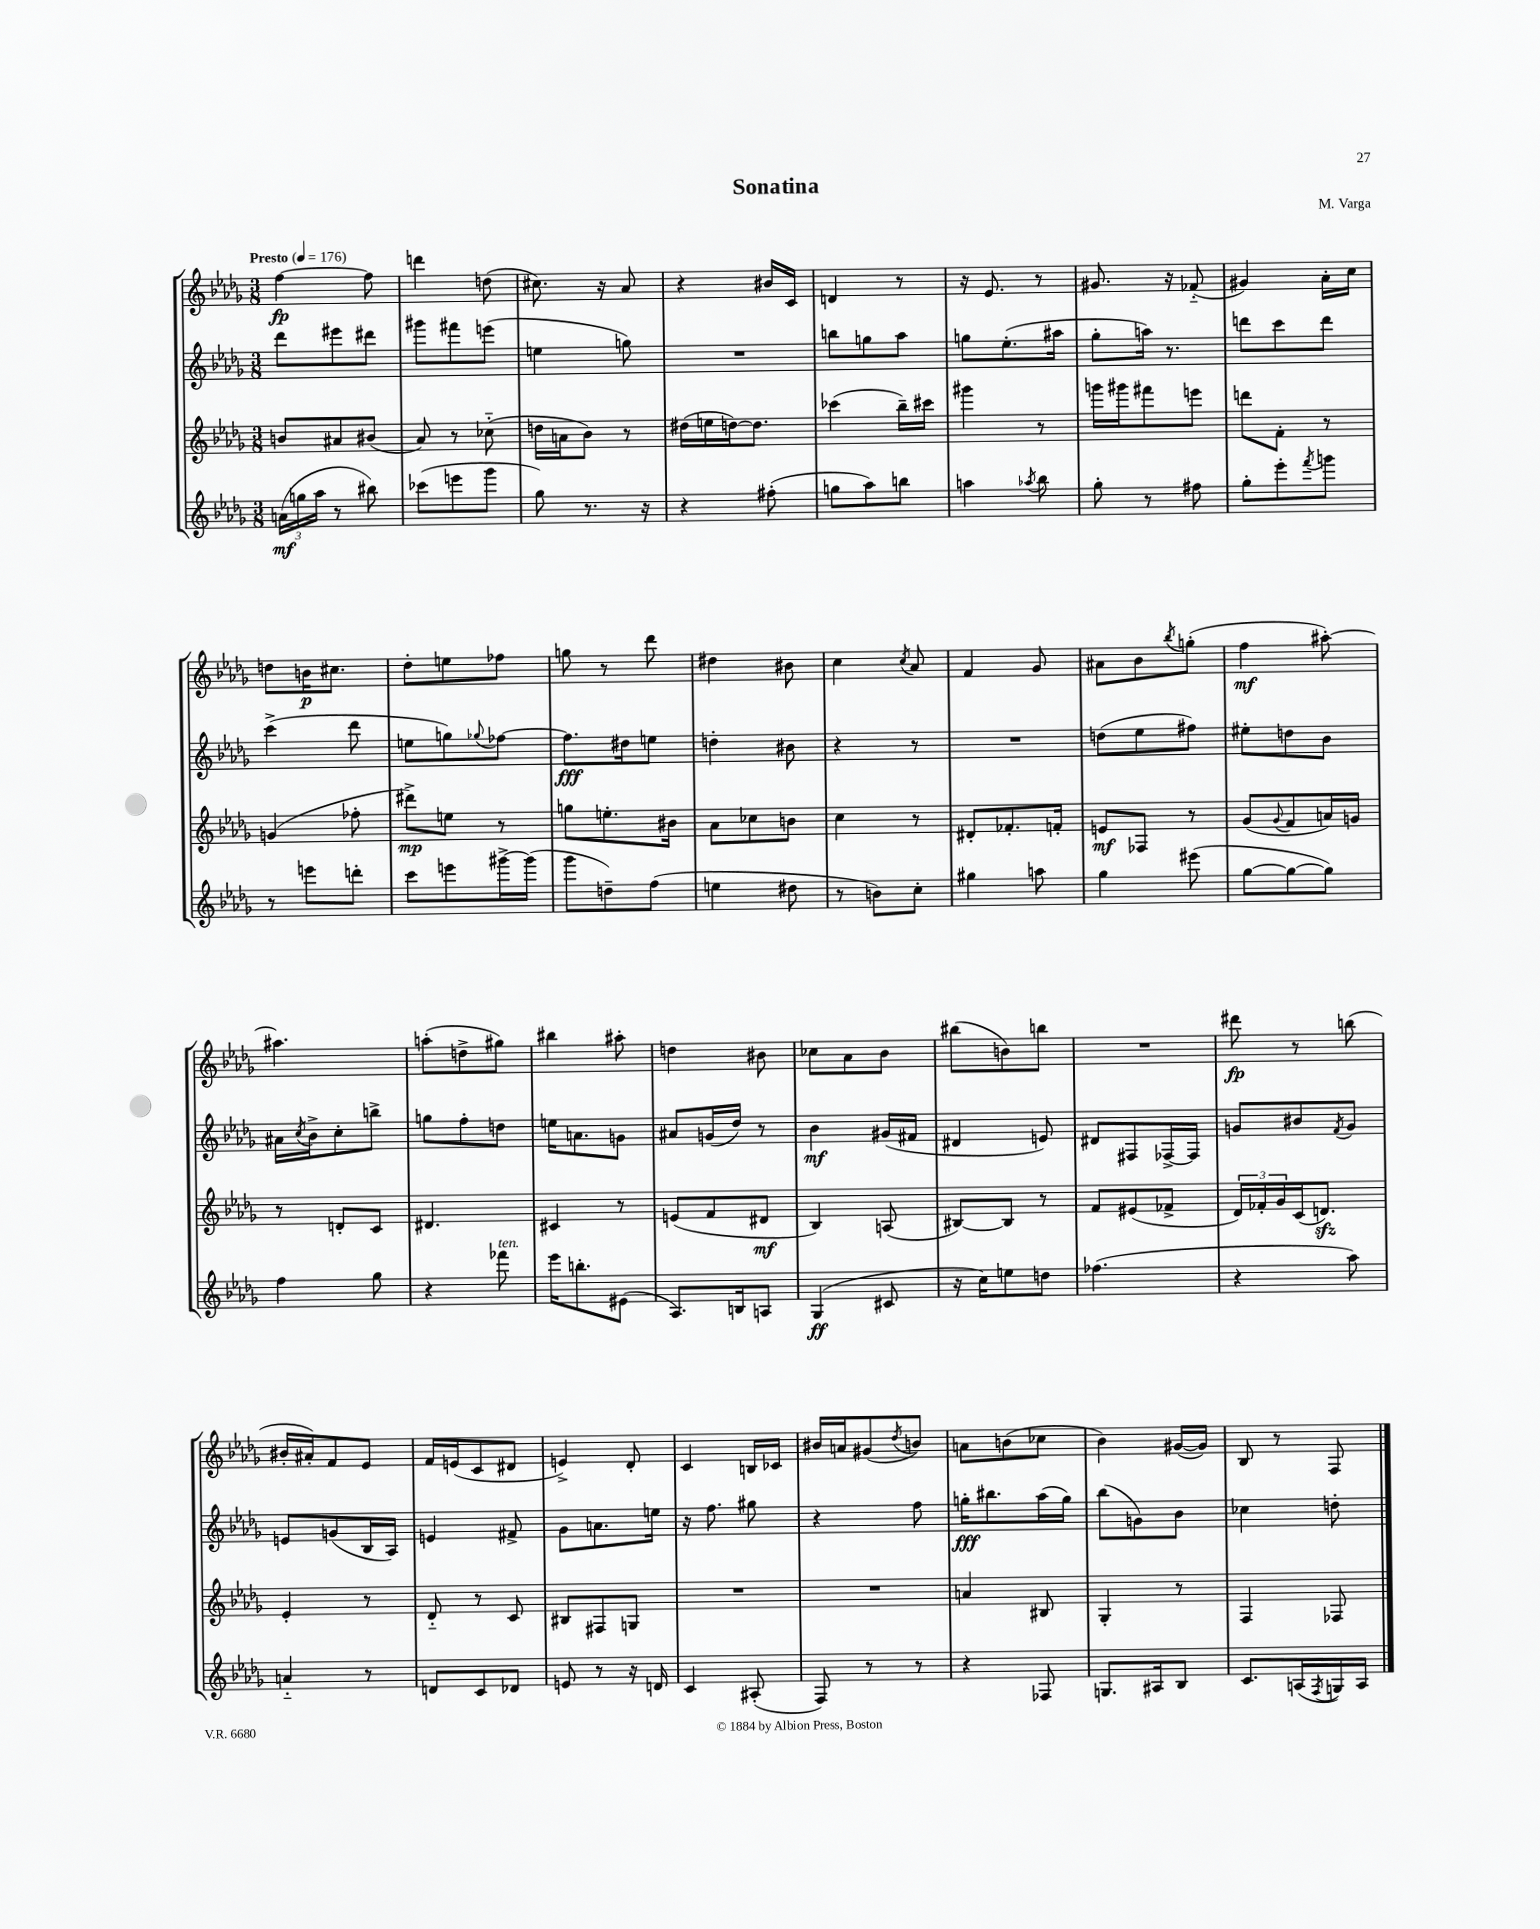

**kern	**dynam	**kern	**dynam	**kern	**dynam	**kern	**dynam
*part4	*part4	*part3	*part3	*part2	*part2	*part1	*part1
*staff4	*staff4	*staff3	*staff3	*staff2	*staff2	*staff1	*staff1
*clefG2	*	*clefG2	*	*clefG2	*	*clefG2	*
*k[b-e-a-d-g-]	*	*k[b-e-a-d-g-]	*	*k[b-e-a-d-g-]	*	*k[b-e-a-d-g-]	*
*M3/8	*	*M3/8	*	*M3/8	*	*M3/8	*
*MM176	*	*MM176	*	*MM176	*	*MM176	*
=1	=1	=1	=1	=1	=1	=1	=1
!	!	!	!	!	!	!LO:TX:a:B:t=Presto	!
(24an\LL	mf	8bn/L	.	8ddd-\L	.	[4ff\	fp
24ggn\	.	.	.	.	.	.	.
24aa-\JJ	.	.	.	.	.	.	.
8r	.	8a#X/	.	8eee#X\	.	.	.
8bb#X\)	.	(8b#X/J	.	8ddd#X\J	.	8ff\]	.
=2	=2	=2	=2	=2	=2	=2	=2
(8ccc-X\L	.	8a-/)	.	8ggg#X\L	.	4dddn\	.
8eeen\	.	8r	.	8fff#X\	.	.	.
8ggg-\J	.	(8cc-X\	.	(8eeen\J	.	(8ddn\	.
=3	=3	=3	=3	=3	=3	=3	=3
8gg-\)	.	16ddn\LL	.	4een\	.	8.cc#X\)	.
.	.	16an\J	.	.	.	.	.
8.r	.	8b-\J)	.	.	.	.	.
.	.	.	.	.	.	16r	.
.	.	8r	.	8ggn\)	.	8a-/	.
16r	.	.	.	.	.	.	.
=4	=4	=4	=4	=4	=4	=4	=4
4r	.	(16dd#X\LL	.	4.r	.	4r	.
.	.	16een\	.	.	.	.	.
.	.	[16ddn\J)	.	.	.	.	.
.	.	8.dd\J]	.	.	.	.	.
(8ff#X'\	.	.	.	.	.	16b#X/LL	.
.	.	.	.	.	.	16c/JJ	.
=5	=5	=5	=5	=5	=5	=5	=5
8ggn\L	.	(4ccc-X\	.	8bbn\L	.	4dn/	.
8aa-\)	.	.	.	8ggn\	.	.	.
8bbn\J	.	16bb-~\LL)	.	8aa-\J	.	8r	.
.	.	16ccc#X\JJ	.	.	.	.	.
=6	=6	=6	=6	=6	=6	=6	=6
4aan\	.	4ggg#X\	.	8ggn\L	.	16r	.
.	.	.	.	.	.	8.e-/	.
.	.	.	.	(8.ee-'\	.	.	.
8qaa-X/	.	.	.	.	.	.	.
8bb-\	.	8r	.	.	.	8r	.
.	.	.	.	16aa#X\Jk	.	.	.
=7	=7	=7	=7	=7	=7	=7	=7
8gg-'\	.	16gggn\LL	.	8gg-'\L	.	8.g#X/	.
.	.	16ggg#X\J	.	.	.	.	.
8r	.	8fff#X\	.	16aan\Jk)	.	.	.
.	.	.	.	8.r	.	16r	.
8ff#X\	.	8eeen\J	.	.	.	(8f-X/	.
=8	=8	=8	=8	=8	=8	=8	=8
8gg-'\L	.	8dddn\L	.	8dddn\L	.	4g#X/)	.
8eee-'\	.	8f'\J	.	8ccc\	.	.	.
8qfff/	.	.	.	.	.	.	.
8gggn\J	.	8r	.	8ddd\J	.	16a-'\LL	.
.	.	.	.	.	.	16cc\JJ	.
!!LO:LB:g=z
=9	=9	=9	=9	=9	=9	=9	=9
8r	.	(4gn/	.	(4ccc^\	.	8ddn\L	.
8eeen\L	.	.	.	.	.	16bn\K	p
.	.	.	.	.	.	8.cc#X\J	.
8dddn'\J	.	8ff-X'\	.	8ddd-\	.	.	.
=10	=10	=10	=10	=10	=10	=10	=10
8ccc\L	.	8ddd#X^\L)	mp	8een\L	.	8dd-'\L	.
8eeen\	.	8een\J	.	8ggn\)	.	8een\	.
.	.	.	.	8qqgg-X/	.	.	.
[16ggg#X^\L	.	8r	.	[8ff-X\J	.	8ff-X\J	.
(16ggg#\JJ]	.	.	.	.	.	.	.
=11	=11	=11	=11	=11	=11	=11	=11
8ggg-\L	.	8ggn\L	.	8.ff-\L]	fff	8ggn\	.
8ddn~\)	.	8.een'\	.	.	.	8r	.
.	.	.	.	16dd#X\k	.	.	.
(8ff\J	.	.	.	8een\J	.	8ddd-\	.
.	.	16b#X\Jk	.	.	.	.	.
=12	=12	=12	=12	=12	=12	=12	=12
4een\	.	8a-\L	.	4ddn'\	.	4dd#X\	.
.	.	8cc-X\	.	.	.	.	.
8dd#X\	.	8bn\J	.	8b#X\	.	8b#X\	.
=13	=13	=13	=13	=13	=13	=13	=13
8r	.	4cc\	.	4r	.	4cc\	.
8bn\L)	.	.	.	.	.	.	.
.	.	.	.	.	.	8qcc/	.
8cc'\J	.	8r	.	8r	.	8a-/	.
=14	=14	=14	=14	=14	=14	=14	=14
4gg#X\	.	8d#X'/L	.	4.r	.	4f/	.
.	.	8.f-X'/	.	.	.	.	.
8aan\	.	.	.	.	.	8g-/	.
.	.	16fn'/Jk	.	.	.	.	.
=15	=15	=15	=15	=15	=15	=15	=15
4gg-\	.	8en/L	mf	(8ddn\L	.	8a#X\L	.
.	.	8F-X/J	.	8ee-\	.	8b-\	.
.	.	.	.	.	.	8qbb-/	.
(8eee#X\	.	8r	.	8ff#X\J)	.	(8ggn'\J	.
=16	=16	=16	=16	=16	=16	=16	=16
[8gg-\L	.	(8g-/L	.	8ee#X'\L	.	4ff\	mf
.	.	8qqg-/	.	.	.	.	.
8gg-\_	.	8f/	.	8ddn\	.	.	.
8gg-\J])	.	16an/L)	.	8b-\J	.	[8aa#X'\)	.
.	.	16gn/JJ	.	.	.	.	.
!!LO:LB:g=z
=17	=17	=17	=17	=17	=17	=17	=17
4ff\	.	8r	.	16a#X\LL	.	4.aa#X\]	.
.	.	.	.	8qcc/	.	.	.
.	.	.	.	16b-^\J	.	.	.
.	.	8dn'/L	.	8cc'\	.	.	.
8gg-\	.	8c/J	.	8bbn^\J	.	.	.
=18	=18	=18	=18	=18	=18	=18	=18
4r	.	4.d#X/	.	8ggn\L	.	(8aan'\L	.
.	.	.	.	8ff'\	.	8ddn^\	.
!LO:TX:a:i:t=ten.	!	!	!	!	!	!	!
8fff-X\	.	.	.	8ddn\J	.	8gg#X\J)	.
=19	=19	=19	=19	=19	=19	=19	=19
16eee-\KL	.	4c#X/	.	16een\KL	.	4bb#X\	.
8.bbn'\	.	.	.	8.an\	.	.	.
(8e#X\J	.	8r	.	8gn\J	.	8aa#X'\	.
=20	=20	=20	=20	=20	=20	=20	=20
8.A-/L)	.	(8en/L	.	8a#X/L	.	4ddn\	.
.	.	8f/	.	(16gn/L	.	.	.
16Bn/k	.	.	.	16dd-/JJ)	.	.	.
8An/J	.	8d#X/J	mf	8r	.	8b#X\	.
=21	=21	=21	=21	=21	=21	=21	=21
(4G-/	ff	4B-/)	.	4b-\	mf	8cc-X\L	.
.	.	.	.	.	.	8a-\	.
8c#X/	.	(8An/	.	(16g#X/LL	.	8b-\J	.
.	.	.	.	16f#X/JJ	.	.	.
=22	=22	=22	=22	=22	=22	=22	=22
16r	.	[8B#X/L)	.	4d#X/	.	(8bb#X\L	.
16cc\KL)	.	.	.	.	.	.	.
8een\	.	8B#/J]	.	.	.	8bn\)	.
8ddn\J	.	8r	.	8en/)	.	8bbn\J	.
=23	=23	=23	=23	=23	=23	=23	=23
(4.ff-X\	.	8f/L	.	8d#X/L	.	4.r	.
.	.	(8e#X/	.	8F#X/	.	.	.
.	.	8f-X^/J	.	[16F-X^/L	.	.	.
.	.	.	.	16F-/JJ]	.	.	.
=24	=24	=24	=24	=24	=24	=24	=24
4r	.	24d-/LL)	.	8gn/L	.	8ddd#X\	fp
.	.	24f-X'/	.	.	.	.	.
.	.	24g-/	.	.	.	.	.
.	.	(16c/J	.	8b#X/	.	8r	.
.	.	8.dnzz/J)	.	.	.	.	.
.	.	.	.	8qf/	.	.	.
8aa-\)	.	.	.	8g/J	.	(8bbn\	.
!!LO:LB:g=z
=25	=25	=25	=25	=25	=25	=25	=25
4an/	.	4e-'/	.	8en/L	.	16b#X'/LL	.
.	.	.	.	.	.	16a#X'/J)	.
.	.	.	.	(8gn/	.	8f/	.
8r	.	8r	.	16B-/L	.	8e-/J	.
.	.	.	.	16A-/JJ)	.	.	.
=26	=26	=26	=26	=26	=26	=26	=26
8dn/L	.	8d-/	.	4en/	.	16f/LL	.
.	.	.	.	.	.	(16en/J	.
8c/	.	8r	.	.	.	8c/	.
8d-X/J	.	8c/	.	8f#X^/	.	8d#X/J	.
=27	=27	=27	=27	=27	=27	=27	=27
8en/	.	8B#X/L	.	8g-\L	.	4en^/)	.
8r	.	8F#X/	.	8.an\	.	.	.
16r	.	8Gn/J	.	.	.	8d-'/	.
16dn/	.	.	.	16een\Jk	.	.	.
=28	=28	=28	=28	=28	=28	=28	=28
4c/	.	4.r	.	16r	.	4c/	.
.	.	.	.	8.ff\	.	.	.
(8A#X'/	.	.	.	8gg#X\	.	16Bn/LL	.
.	.	.	.	.	.	16c-X/JJ	.
=29	=29	=29	=29	=29	=29	=29	=29
8F/)	.	4.r	.	4r	.	16b#X/LL	.
.	.	.	.	.	.	16an/J	.
8r	.	.	.	.	.	(8g#X/	.
.	.	.	.	.	.	8qdd-/	.
8r	.	.	.	8ff\	.	8bn/J)	.
=30	=30	=30	=30	=30	=30	=30	=30
4r	.	4an/	.	16ggn'\KL	fff	8an\L	.
.	.	.	.	8.bb#X\	.	.	.
.	.	.	.	.	.	(8bn\	.
8F-X/	.	8B#X/	.	(16aa-\L	.	8cc-X\J	.
.	.	.	.	16gg\JJ)	.	.	.
=31	=31	=31	=31	=31	=31	=31	=31
8.Gn/L	.	4G-'/	.	(8bb-\L	.	4b-\)	.
.	.	.	.	8gn\)	.	.	.
16A#X/k	.	.	.	.	.	.	.
8B-/J	.	8r	.	8b-\J	.	([16g#X/LL	.
.	.	.	.	.	.	16g#/JJ])	.
=32	=32	=32	=32	=32	=32	=32	=32
8.c/L	.	4F/	.	4cc-X\	.	8B-/	.
.	.	.	.	.	.	8r	.
(16An/L	.	.	.	.	.	.	.
8qF/	.	.	.	.	.	.	.
16Gn/)	.	8F-X/	.	8ddn'\	.	8F/	.
16A/JJ	.	.	.	.	.	.	.
==	==	==	==	==	==	==	==
*-	*-	*-	*-	*-	*-	*-	*-
